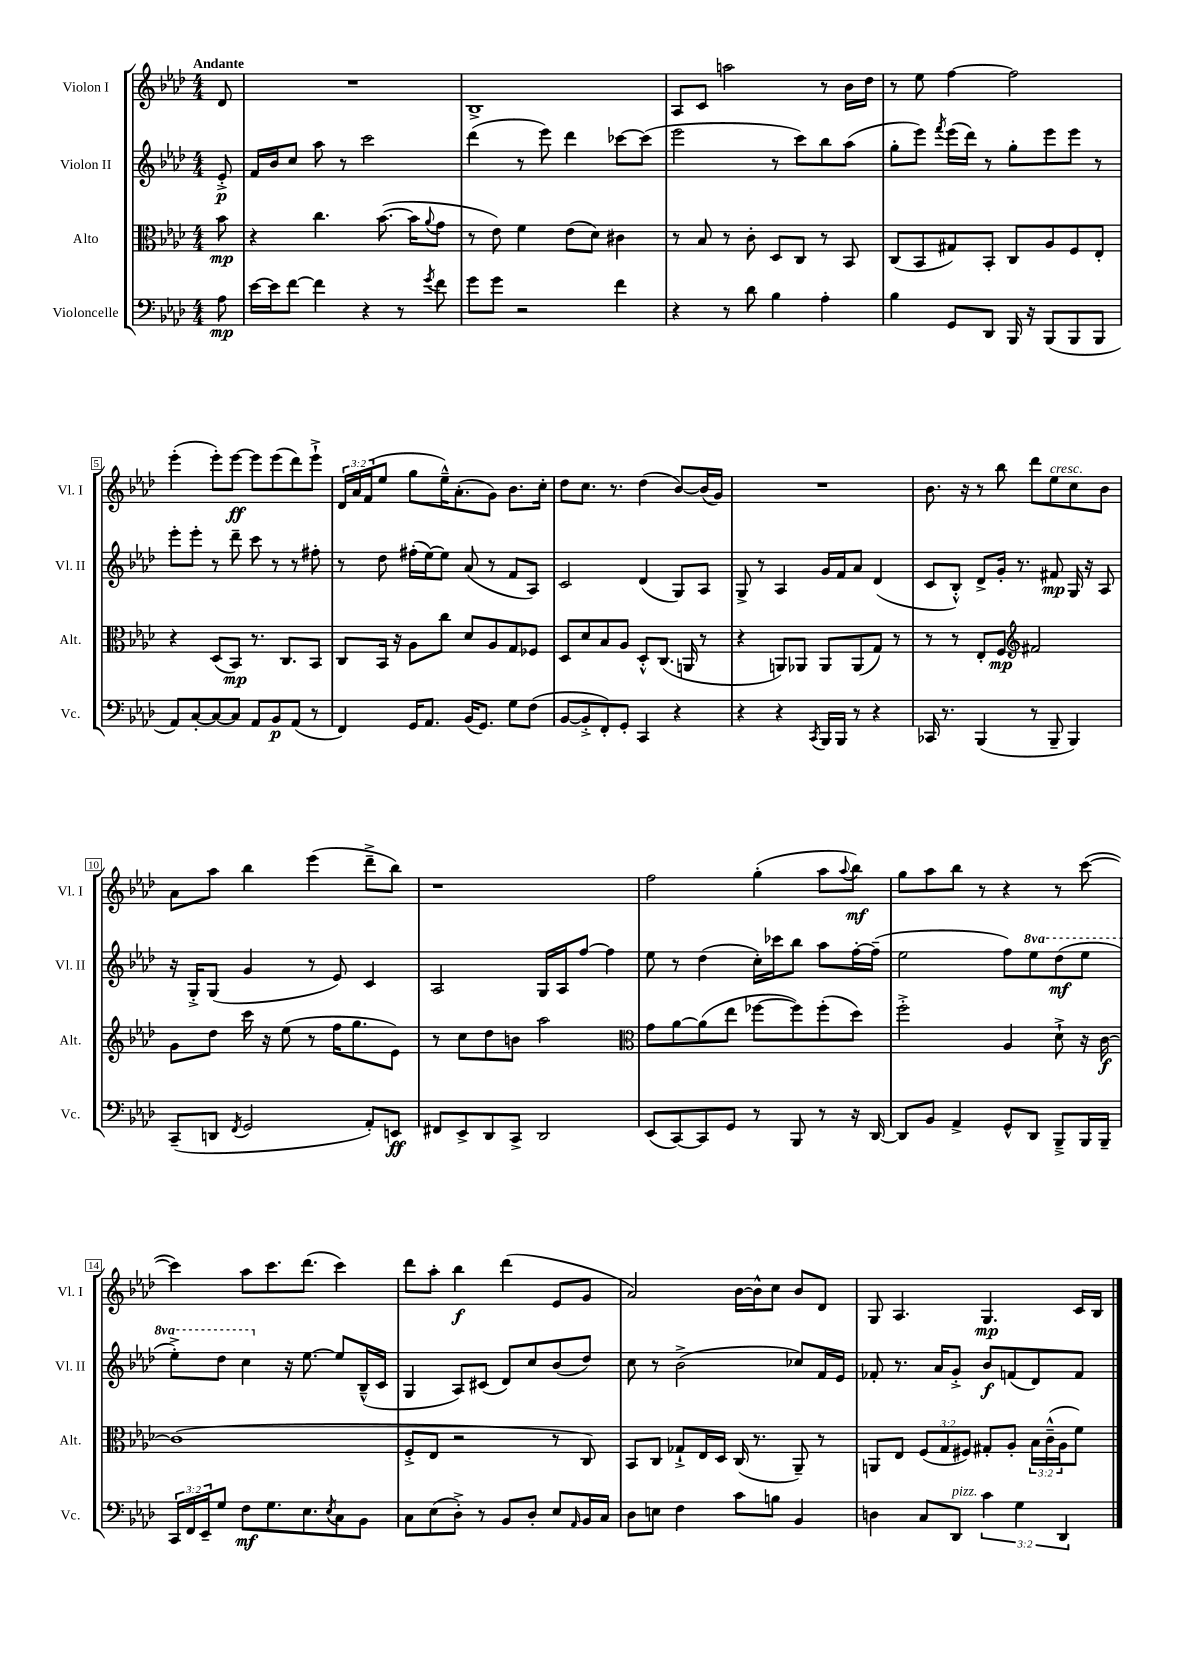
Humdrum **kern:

**kern	**kern	**kern	**kern
*staff4	*staff3	*staff2	*staff1
*clefF4	*clefC3	*clefG2	*clefG2
*k[b-e-a-d-]	*k[b-e-a-d-]	*k[b-e-a-d-]	*k[b-e-a-d-]
*M4/4	*M4/4	*M4/4	*M4/4
8A-\	8b-\	8e-'^/	8d-/
=	=	=	=
[16e-\LL	4r	16f/LL	1r
16e-\]J	.	16b-/J	.
[8f\J	.	8cc/J	.
4f\]	4.cc\	8aa-\	.
.	.	8r	.
4r	.	2ccc\	.
.	([8.b-\	.	.
8r	.	.	.
.	16b-\]LK	.	.
8qg/	8qqa-/	.	.
8f\	8g\J	.	.
=	=	=	=
8g\L	8r	(4ddd-\	1B-^
8g\J	8e-\)	.	.
2r	4f\	8r	.
.	.	8eee-\)	.
.	(8e-\L	4ddd-\	.
.	8d-\J)	.	.
4f\	4c#\	[8ccc-\L	.
.	.	(8ccc-\]J	.
=	=	=	=
4r	8r	2eee-\	8A-/L
.	8B-/	.	8c/J
8r	8r	.	2aa\
8d-\	8c'\	.	.
4B-\	8D-/L	8r	.
.	8C/J	8ccc\L)	.
4A-'\	8r	8bb-\	8r
.	8BB-/	(8aa-\J	16b-\LL
.	.	.	16dd-\JJ
=	=	=	=
4B-\	(8C/L	8gg'\L	8r
.	8BB-/	8eee-\J)	8ee-\
.	.	8qfff/	.
8GG/L	8G#/)	(16eee-\LL	[4ff\
.	.	16ddd-\JJ)	.
8DD-/J	8BB-'/J	8r	.
16BBB-/	8C/L	8gg'\L	2ff\]
16r	.	.	.
(8BBB-/L	8A-/	8eee-\	.
8BBB-/	8F/	8eee-\J	.
8BBB-/J	8E-'/J	8r	.
=	=	=	=
8AA-/L)	4r	8eee-'\L	(4eee-'\
[8C'/	.	8eee-'\J	.
8C/_	(8D-/L	8r	8eee-'\L)
8C/]J	8BB-/J)	8ddd-~\	[8eee-\J
8AA-/L	8.r	8ccc\	8eee-\]L
8BB-/	.	8r	(8eee-\
.	8.C/L	.	.
(8AA-/J	.	8r	8ddd-\)
8r	8BB-/J	8ff#'\	8eee-`^\J
=	=	=	=
4FF/)	8C/L	8r	24d-/LL
.	.	.	24a-/
.	.	.	(24f/J
.	16BB-/Jk	8dd-\	8ee-/J
.	16r	.	.
16GG/LK	8A-\L	(16ff#'\LL	8gg\L
8.AA-/J	.	[16ee-\J)	.
.	8cc\J	8ee-\]J	16ee-~^^\K)
.	.	.	(8.a-'\
(16BB-/LK	8d-/L	(8a-/	.
8.GG/J)	.	.	.
.	8A-/	8r	8g\J)
8G\L	8G/	8f/L	8.b-\L
(8F\J	8F-/J	8A-/J)	.
.	.	.	16cc'\Jk
=	=	=	=
[8BB-/L	8D-/L	2c/	8dd-\L
8BB-'^/]	8d-/	.	8.cc\J
8FF'/)	8B-/	.	.
.	.	.	8.r
8GG'/J	8A-/J	.	.
4CC/	8D-'^^/L	(4d-/	(4dd-\
.	(8.C/J	.	.
4r	.	8G/L)	[8b-/L)
.	16AA/	.	.
.	8r	8A-/J	(16b-/]L
.	.	.	16g/JJ)
=	=	=	=
4r	4r	8G^/	1r
.	.	8r	.
4r	8AA/L)	4A-/	.
.	8AA-/J	.	.
8qCC/	.	.	.
16BBB-/LL	8AA-/L	16g/LL	.
16BBB-/JJ	.	16f/J	.
8r	(8AA-/	8a-/J	.
4r	8G/J)	(4d-/	.
.	8r	.	.
=	=	=	=
16CC-/	8r	8c/L	8.b-\
8.r	.	.	.
.	8r	8B-'^^/J)	.
.	.	.	16r
(4BBB-/	8E-'/L	8d-^/L	8r
.	8F/J	16g'/Jk	8bb-\
.	.	8.r	.
*	*clefG2	*	*
8r	2f#/	.	8ddd-\L
8BBB-~/	.	8f#/	8ee-\
4BBB-/)	.	16G/	8cc\
.	.	16r	.
.	.	8A-/	8b-\J
=	=	=	=
(8CC~/L	8g\L	16r	8a-\L
.	.	16G'^/LK	.
8DD/J	8dd-\J	(8G/J	8aa-\J
8qFF/	.	.	.
2GG/	16ccc\	4g/	4bb-\
.	16r	.	.
.	(8ee-\	.	.
.	8r	8r	(4eee-\
.	16ff\LK	8e-/)	.
.	8.gg\	.	.
8AA-'/L)	.	4c/	8ddd-~^\L
8EE/J	8e-\J)	.	8bb-\J)
=	=	=	=
8FF#/L	8r	2A-/	1r
8EE-^/	8cc\L	.	.
8DD-/	8dd-\	.	.
8CC^/J	8b\J	.	.
2DD-/	2aa-\	16G/LL	.
.	.	16A-/J	.
.	.	[8ff/J	.
.	.	4ff\]	.
=	=	=	=
*	*clefC3	*	*
(8EE-/L	8g\L	8ee-\	2ff\
[8CC/)	[8a-\	8r	.
8CC/]	(8a-\]	(4dd-\	.
8GG/J	8ee-\J	.	.
8r	[8ff-\L	16cc'\LL)	(4gg'\
.	.	16ccc-\J	.
8BBB-/	8ff-\])	8bb-\J	.
8r	(8ff-'\	8aa-\L	8aa-\L
.	.	.	8qqaa-/
16r	8dd-\J)	[16ff'\L	8bb-\J)
[16DD-/	.	(16ff~\]JJ	.
=	=	=	=
8DD-/]L	2ff'^\	2ee-\	8gg\L
8BB-/J	.	.	8aa-\
4AA-^/	.	.	8bb-\J
.	.	.	8r
8GG^^/L	4A-/	8ff\L)	4r
8DD-/J	.	8eee-\	.
8BBB-~^/L	8d-`^\	(8ddd-\	8r
16BBB-/L	16r	8eee-\J	([8ccc\
16BBB-~/JJ	[16c\	.	.
=	=	=	=
24CC/LL	(1c]	8eee-'^\L)	4ccc\])
24FF/	.	.	.
24EE-~/J	.	.	.
8G/J	.	8ddd-\J	.
8F\L	.	4ccc\	8aa-\L
8.G\	.	.	8.ccc\
.	.	16r	.
8.E-\	.	[8.ee-\	(8.ddd-\J
8qE-/	.	.	.
8C\	.	8ee-/]L	4ccc\)
8BB-\J	.	(16B-~^^/L	.
.	.	16c/JJ	.
=	=	=	=
8C\L	8F'^/L	4G/	8ddd-\L
(8E-\	8E-/J	.	8aa-'\J
8D-'^\J)	2r	8A-/L)	4bb-\
8r	.	(8c#/J	.
8BB-/L	.	8d-/L)	(4ddd-\
8D-'/J	.	8cc/	.
8E-/L	8r	(8b-/	8e-/L
16qqAA-/	.	.	.
16BB-/L	8C/)	8dd-/J)	8g/J
16C/JJ	.	.	.
=	=	=	=
8D-\L	8BB-/L	8cc\	2a-/)
8E\J	8C/J	8r	.
4F\	8G-`^/L	(2b-^\	.
.	16E-/L	.	.
.	16D-/JJ	.	.
8c\L	(16C/	.	[16b-\LL
.	8.r	.	16b-^^\]J
8B\J	.	.	8cc\J
4BB-/	8AA-~/)	8cc-/L)	8b-/L
.	8r	16f/L	8d-/J
.	.	16e-/JJ	.
=	=	=	=
4D\	8AA/L	8f-'/	8G/
.	8E-/J	8.r	4.A-/
8C/L	(12F/L	.	.
.	.	16a-/LK	.
.	12G/	.	.
8DD-/J	.	8g'^/J	.
.	12F#/J)	.	.
6c\	8G#'/L	8b-/L	4.G/
.	8A-'/J	(8f/	.
6G\	.	.	.
.	24B-\LL	8d-/)	.
.	(24c~^^\	.	.
6DD-/	24A-\J	.	.
.	8f\J)	8f/J	16c/LL
.	.	.	16B-/JJ
==	==	==	==
*-	*-	*-	*-
